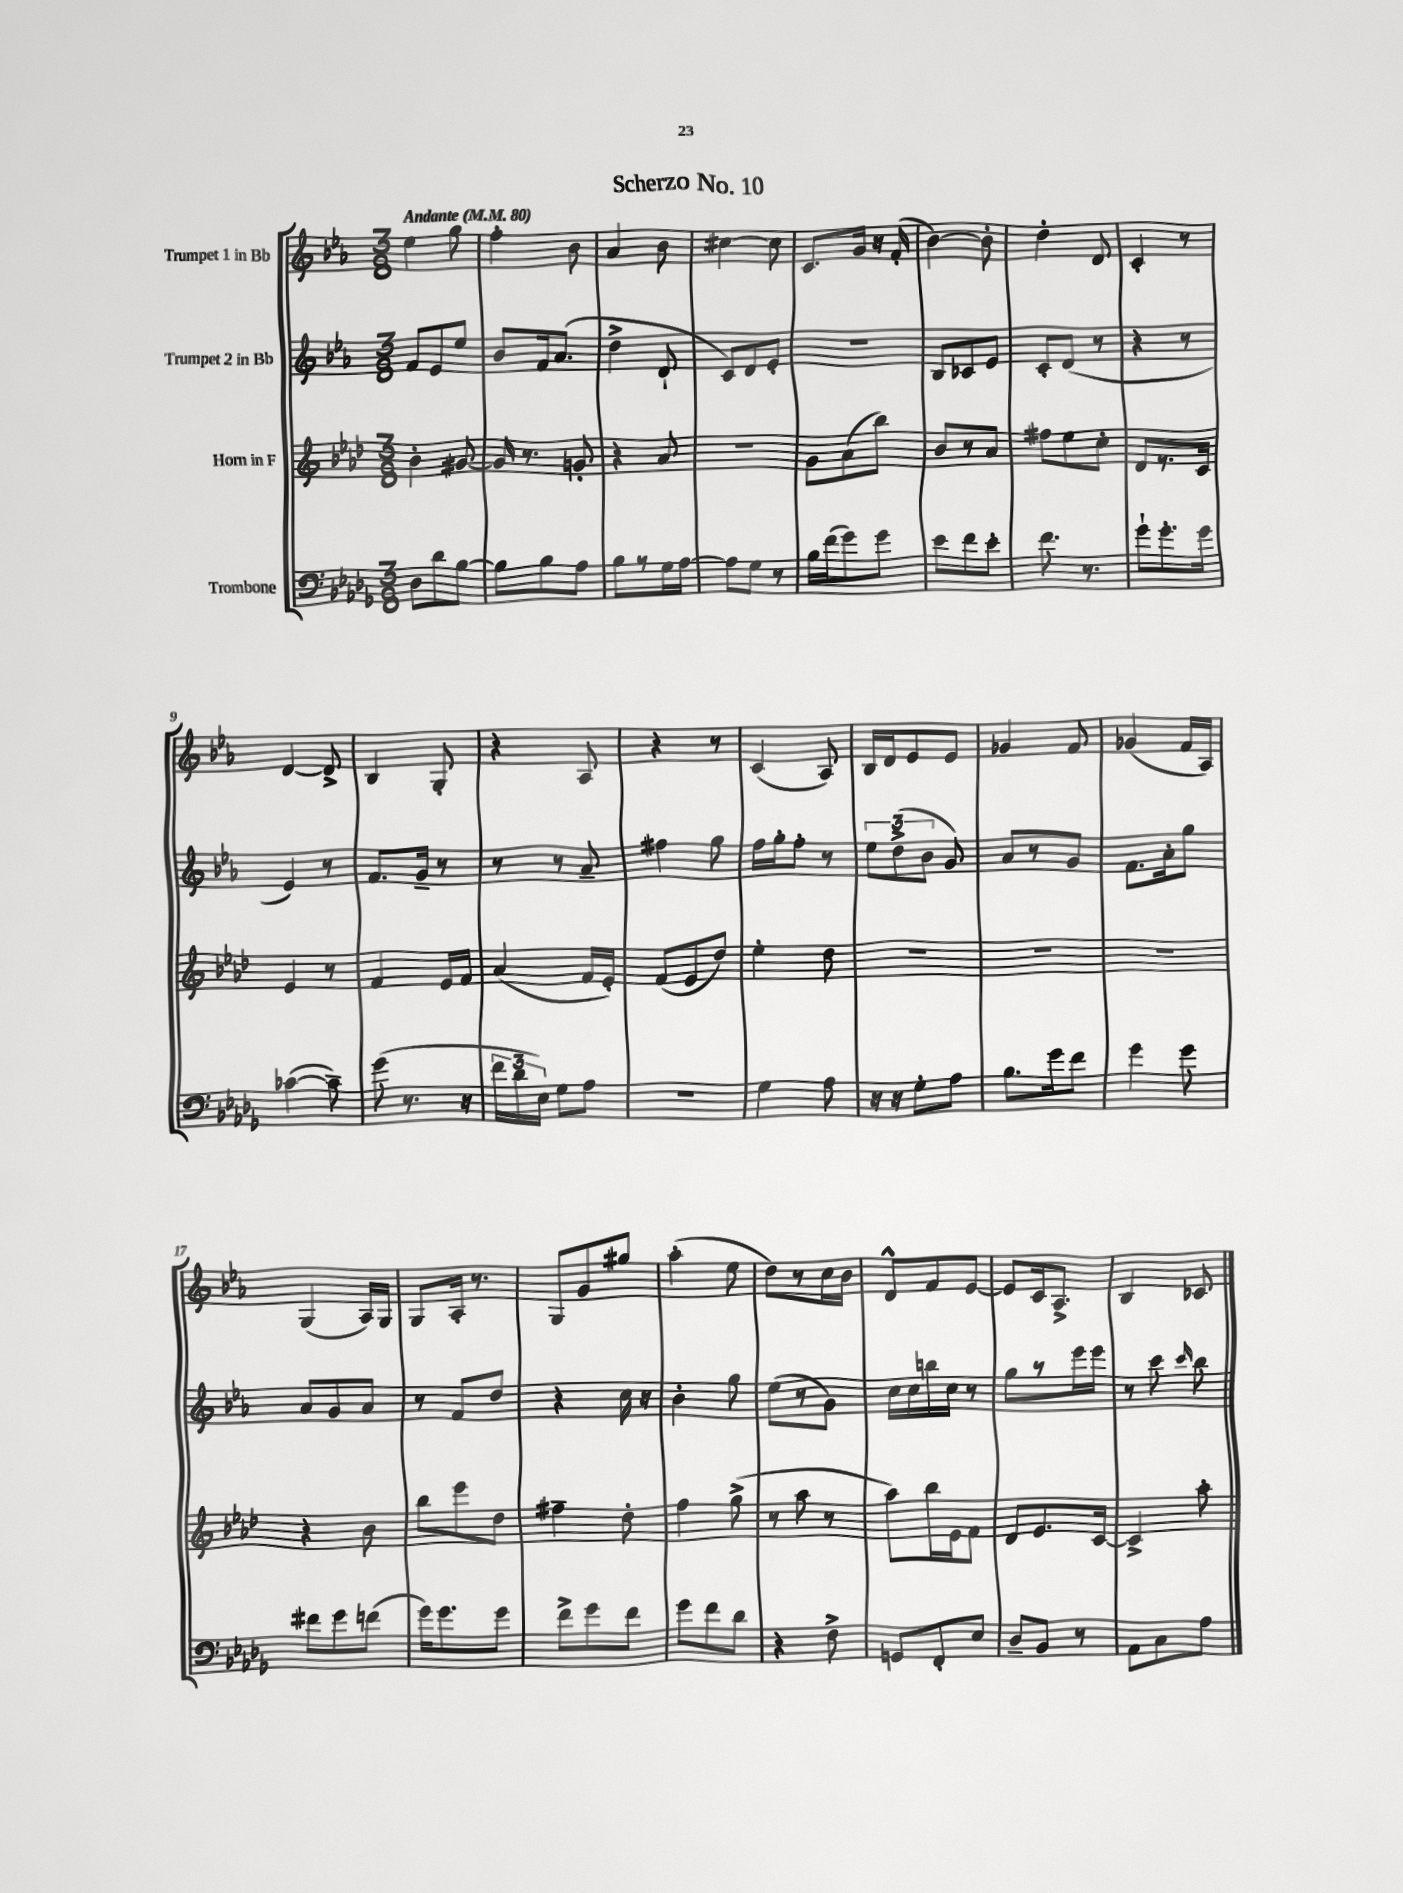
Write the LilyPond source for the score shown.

\header { title = "Scherzo No. 10" }
<<
\new StaffGroup <<
\new Staff = "s0" \with { instrumentName = "Trumpet 1 in Bb" } {
    \clef treble \key ees \major \numericTimeSignature \time 3/8 \tempo "Andante" 4 = 80
    \autoBeamOff ees''4 g''8 |
    f''4-. bes'8 |
    aes'4 bes'8 |
    cis''4~ cis''8 |
    c'8.[ g'16] r16 f'16-.( |
    bes'4~) bes'8-. |
    d''4-. d'8 |
    c'4-. r8 |
    d'4~ d'8-> |
    bes4 g8-. |
    r4 aes8 |
    r4 r8 |
    c'4( aes8) |
    bes16[ d'16 ees'8 ees'8] |
    ges'4 f'8 |
    ges'4( f'16[ aes16]) |
    g4( aes16[) g16] |
    g8[ aes16]-. r8. |
    g8[ g'8 gis''8] |
    aes''4-.( ees''8 |
    d''8[) r8 c''16 bes'16] |
    d'8[-^ f'8 ees'8]~ |
    ees'8[ c'16 aes8.]-> |
    bes4 ces'8 \bar "|." |
}
\new Staff = "s1" \with { instrumentName = "Trumpet 2 in Bb" } {
    \clef treble \key ees \major \numericTimeSignature \time 3/8
    \autoBeamOff f'8[ ees'8 ees''8] |
    bes'8[ f'16 aes'8.]( |
    d''4-> d'8-! |
    c'8[) d'8 ees'8]-. |
    R4. |
    bes8[ ces'8 ees'8] |
    c'8[-. d'8]( r8 |
    r4 r8 |
    ees'4) r8 |
    f'8.[ g'16]-- r8 |
    r8 r8 aes'8-- |
    fis''4 g''8 |
    f''16[ g''16-. f''8]-. r8 |
    \tuplet 3/2 { ees''8[ d''8->( bes'8] } g'8) |
    aes'8[ r8 g'8] |
    f'8.[ aes'16-. g''8] |
    aes'8[ g'8 aes'8] |
    r8 f'8[ d''8] |
    r4 c''16 r16 |
    bes'4-. g''8 |
    ees''8[( r8 g'8]) |
    c''16[ c''16 b''16 c''16] r8 |
    g''8[ r8 ees'''16 ees'''16] |
    r8 c'''8 \grace { c'''16 } bes''8 \bar "|." |
}
\new Staff = "s2" \with { instrumentName = "Horn in F" } {
    \clef treble \key aes \major \numericTimeSignature \time 3/8
    \autoBeamOff bes'4-. gis'8~ |
    gis'16 r8. g'8-. |
    r4 aes'8 |
    R4. |
    g'8[ aes'8( bes''8]) |
    bes'8[ r8 aes'8] |
    fis''8[ ees''8 c''8]-. |
    des'8[ r8. c'16] |
    ees'4 r8 |
    f'4 ees'16[ f'16] |
    aes'4( f'16[ ees'16]-.) |
    f'8[( ees'8 des''8]) |
    ees''4-. des''8 |
    R4. |
    R4. |
    R4. |
    r4 bes'8 |
    bes''8[ ees'''8 des''8] |
    fis''4-- des''8-. |
    f''4 g''8->( |
    r8 aes''8 r8 |
    aes''8[) bes''16 ees'16 f'8] |
    des'8[ ees'8. c'16]~ |
    c'4-> aes''8-. \bar "|." |
}
\new Staff = "s3" \with { instrumentName = "Trombone" } {
    \clef bass \key des \major \numericTimeSignature \time 3/8
    \autoBeamOff des8[ des'8 bes8]~ |
    bes8[ bes8 aes8] |
    bes8[ r8 ges16 aes16]~ |
    aes8[ ges8] r8 |
    bes16[ f'16( ges'8) ges'8] |
    ees'8[ f'8 ees'8]-. |
    f'8. r8. |
    ges'8[-! ges'8.-. ges'16] |
    ces'4~( ces'8--) |
    ges'8( r8. r16 |
    \tuplet 3/2 { f'16[ des'16 ees16]) } ges8[ aes8] |
    R4. |
    ges4 aes8 |
    r16 r16 ges8[-. aes8] |
    bes8.[ ges'16 f'8] |
    ges'4 ges'8 |
    fis'8[ ges'8 f'8]( |
    ges'16[) ges'8. ges'8] |
    f'8[-> ges'8 f'8] |
    ges'8[ f'8 des'8] |
    r4 f8-> |
    g,8[ f,8-. ees8] |
    des8[-- bes,8] r8 |
    aes,8[ c8 aes8] \bar "|." |
}
>>
>>
